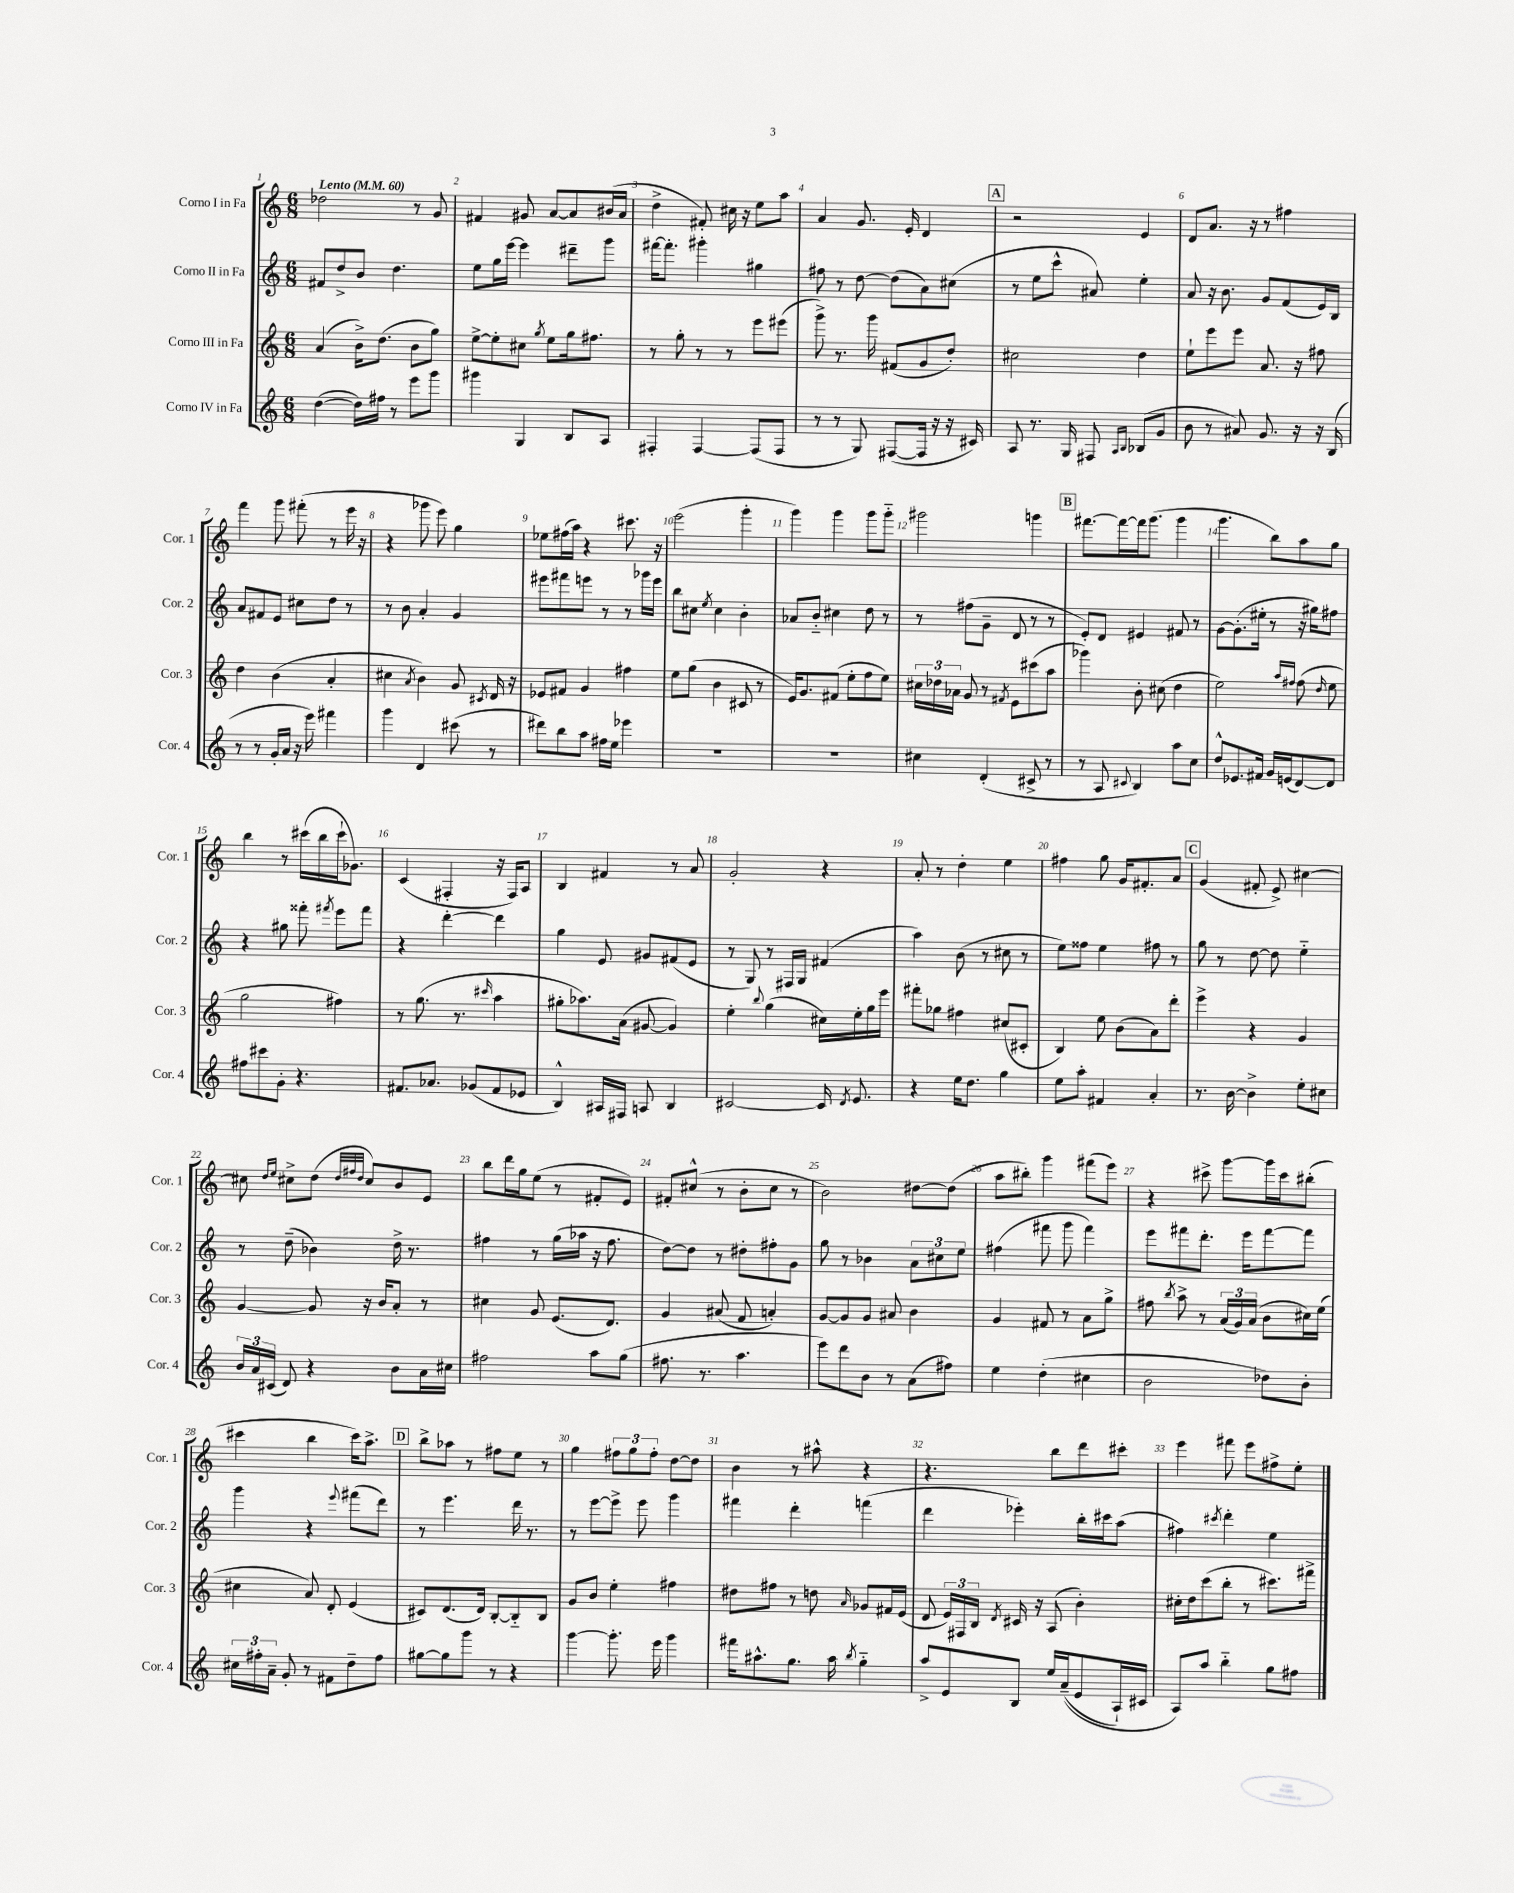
<<
\new StaffGroup <<
\new Staff = "s0" \with { instrumentName = "Corno I in Fa" shortInstrumentName = "Cor. 1" } {
    \clef treble \key c \major \numericTimeSignature \time 6/8 \tempo "Lento" 4 = 60
    \autoBeamOff des''2 r8 g'8 |
    fis'4 gis'8 a'8[~ a'8 bis'16( a'16] |
    d''4-> fis'8-.) cis''16 r16 e''8[ a''8] |
    a'4 g'8. e'16-. d'4 |
    \mark \markup { \box "A" } r2 e'4 |
    d'8[ a'8.] r16 r8 fis''4 |
    f'''4 g'''8 fis'''8-.( r8 e'''16 r16 |
    r4 ges'''8 e'''8) g''4 |
    ees''8[ fis''16( a''16]) r4 cis'''8. r16 |
    e'''2( g'''4-. |
    g'''4) g'''4 g'''8[ g'''8]-_ |
    gis'''2 g'''4 |
    \mark \markup { \box "B" } fis'''8.[~ fis'''16~ fis'''16 g'''8.]( g'''4 |
    g'''4. b''8[) a''8 g''8] |
    b''4 r8 cis'''16[( b''16 cis'''16-! ges'8.]) |
    c'4( fis4-. r16 fis16[) a8] |
    b4 fis'4 r8 a'8 |
    g'2-. r4 |
    a'8-. r8 d''4-. e''4 |
    fis''4 g''8 g'16[ fis'8.-. a'8] |
    \mark \markup { \box "C" } g'4( fis'8-. e'8->) cis''4~ |
    cis''8 \grace { d''16[ e''16] } cis''8[-> d''8]( \grace { d''32[ fis''32 d''32] } cis''8[) b'8 e'8] |
    b''8[ d'''16 g''16 e''8]( r8 fis'8[-. e'8]) |
    fis'8[-. cis''8]-^( r8 b'8[-. cis''8] r8 |
    b'2) dis''8[~ dis''8]( |
    a''8[ bis''8]-.) g'''4 fis'''8[( e'''8]) |
    r4 cis'''8-> g'''8[~ g'''16 cis'''16 bis''8]-.( |
    cis'''4 b''4 cis'''16[) a''8.]-> |
    \mark \markup { \box "D" } b''8[-> aes''8] r8 fis''8[ e''8] r8 |
    g''4 \tuplet 3/2 { fis''8[ g''8 fis''8]-. } d''8[~ d''8] |
    b'4 r8 ais''8-^ r4 |
    r4. b''8[ d'''8 cis'''8]-. |
    e'''4 fis'''8 e'''8[ fis''8-> e''8]-. \bar "|." |
}
\new Staff = "s1" \with { instrumentName = "Corno II in Fa" shortInstrumentName = "Cor. 2" } {
    \clef treble \key c \major \numericTimeSignature \time 6/8
    \autoBeamOff fis'8[ d''8-> b'8] d''4. |
    e''8[ g''16 e'''16]~ e'''4 dis'''8[-- g'''8] |
    fis'''16[~ fis'''8.]-. gis'''4-. gis''4 |
    fis''8 r8 d''8~ d''8[( a'8) cis''8]( |
    \mark \markup { \box "A" } r8 e''8[ c'''8]-^ ais'8) e''4-. |
    a'8 r16 b'8. g'8[ f'8( e'16) b16] |
    a'8[ fis'8 e'8] cis''8[ d''8] r8 |
    r8 b'8 a'4-. g'4 |
    eis'''8[ fis'''8 e'''8] r8 r8 ges'''16[ e'''16] |
    b''8[ cis''8] \acciaccatura { e''8 } cis''4 b'4-. |
    aes'8[ b'8]-_ cis''4 d''8 r8 |
    r8 fis''8[( g'8]-- d'8 r8 r8 |
    \mark \markup { \box "B" } e'8[-.) d'8] eis'4 fis'8 r8 |
    g'8[~ g'8.-.( eis''16]-. r8 r16 gis''16[) fis''8] |
    r4 gis''8 fisis'''8-. \acciaccatura { fis'''8 } e'''8[ fis'''8] |
    r4 d'''4~-. d'''4 |
    g''4 e'8 gis'8[ fis'8( e'8] |
    r8 g8) r8 fis16[ g16] fis'4( |
    a''4) b'8( r8 cis''8 r8 |
    e''8[) fisis''8] e''4 fis''8 r8 |
    \mark \markup { \box "C" } g''8 r8 d''8~ d''8 e''4-_ |
    r8 d''8--( bes'4) d''16-> r8. |
    fis''4 r8 g''16[( aes''16] r16 fis''8. |
    d''8[~) d''8] r8 dis''8[-. fis''8-. g'8] |
    g''8 r8 bes'4 \tuplet 3/2 { a'8[ cis''8 e''8] } |
    fis''4( fis'''8 g'''8 fis'''4) |
    e'''8[ fis'''8 d'''8.]-. e'''16[ fis'''8~ fis'''8] |
    g'''4 r4 \appoggiatura { e'''8 } fis'''8[( d'''8]) |
    \mark \markup { \box "D" } r8 e'''4. d'''16 r8. |
    r8 e'''8[~ e'''8]-> e'''8 g'''4 |
    fis'''4 d'''4-. f'''4( |
    d'''4 ees'''4-.) b''16[-. cis'''16 a''8]( |
    fis''4) \acciaccatura { cis'''8 } d'''4-. e''4 \bar "|." |
}
\new Staff = "s2" \with { instrumentName = "Corno III in Fa" shortInstrumentName = "Cor. 3" } {
    \clef treble \key c \major \numericTimeSignature \time 6/8
    \autoBeamOff a'4( b'16[->) d''8.]( b'8[ g''8]) |
    e''8[~-> e''8-. cis''8] \acciaccatura { g''8 } e''8[ g''16 fis''8.] |
    r8 g''8-. r8 r8 e'''8[ eis'''8]( |
    g'''8->) r8. g'''16 fis'8[( g'8 d''8]-.) |
    \mark \markup { \box "A" } cis''2 d''4 |
    e''8[-! e'''8 e'''8] a'8. r16 fis''8 |
    d''4 b'4( a'4-. |
    cis''4 \acciaccatura { a'8 } b'4) g'8 \acciaccatura { cis'8 } d'16 r16 |
    ees'8[ fis'8] g'4 fis''4 |
    e''8[ g''8]( b'4 cis'8 r8 |
    e'16[) g'8. fis'8]( e''8[-. f''8 e''8]) |
    \tuplet 3/2 { cis''16[ des''16 aes'16] } g'8 r8 \acciaccatura { fis'8 } e'8[ cis'''8( a''8] |
    \mark \markup { \box "B" } ges'''4) b'8-. cis''8( d''4 |
    e''2) \grace { a''16[ fis''16] } fis''8( \grace { d''16 } e''8 |
    g''2 fis''4) |
    r8 g''8.( r8. \grace { cis'''16 } a''4 |
    gis''8[-. aes''8.) a'16]( gis'8~ gis'4) |
    e''4-. \appoggiatura { b''8 } g''4( cis''16[) e''16-. g''16 e'''16] |
    fis'''8[-. ges''8] fis''4 cis''8[( cis'8]-. |
    b4) e''8 b'8[( a'8) d'''8]-. |
    \mark \markup { \box "C" } e'''4-> r4 g'4 |
    g'4~ g'8 r16 b'16[ a'8]-. r8 |
    cis''4 g'8 e'8.[( d'8.]) |
    g'4 ais'8( f'8 a'4-.) |
    g'8[~ g'8 g'8] ais'8 b'4 |
    g'4 fis'8 r8 a'8[ g''8]-> |
    fis''8 \acciaccatura { b''8 } a''8-> r8 \tuplet 3/2 { a'16[( g'16) a'16]( } b'8[ cis''16) e''16]( |
    cis''4 a'8) d'8-. e'4( |
    \mark \markup { \box "D" } cis'8[) d'8.( d'16]) b8[~-. b8-_ b8] |
    g'8[ b'8] e''4-. fis''4 |
    dis''8[ fis''8] r8 d''8 \grace { a'16 } ges'8[ fis'16 e'16]( |
    d'8 \tuplet 3/2 { e'16[) fis16 b16] } \acciaccatura { d'8 } cis'16 r16 a8( b'4-.) |
    cis''16[-. d''16 c'''8( b''8]-. r8 cis'''8.[) fis'''16]-> \bar "|." |
}
\new Staff = "s3" \with { instrumentName = "Corno IV in Fa" shortInstrumentName = "Cor. 4" } {
    \clef treble \key c \major \numericTimeSignature \time 6/8
    \autoBeamOff d''4~( d''16[) fis''16] r8 e'''8[ g'''8] |
    gis'''4 g4 b8[ a8] |
    fis4-. fis4~ fis8[( fis8] |
    r8 r8 g8) fis8[~( fis16] r16 r16 cis'16) |
    \mark \markup { \box "A" } a8 r8. g16 fis8 \grace { a16[ b16] } bes8[( g'8] |
    b'8 r8 ais'8) g'8. r16 r16 b16( |
    r8 r8 g'16[-. a'16] r16 e'''16) fis'''4 |
    g'''4 d'4 cis'''8( r8 |
    dis'''8[) b''8 a''8] fis''16[ e''16] ees'''4 |
    R2. |
    R2. |
    cis''4 d'4-.( cis'8-> r8 |
    \mark \markup { \box "B" } r8 a8 \appoggiatura { cis'8 } b4) a''8[ c''8] |
    d''8[-^ ees'8. fis'16] g'16[ e'16( d'8~) d'8] |
    fis''8[ cis'''8 g'8]-. r4. |
    fis'8.[ aes'8.] ges'8[( fis'8 ees'8] |
    b4-^) ais16[ fis16] a8 b4 |
    cis'2~ cis'16 \acciaccatura { d'8 } e'8. |
    r4 e''16[ d''8.] g''4 |
    e''8[ a''8]-. fis'4 a'4-. |
    \mark \markup { \box "C" } r8. b'16~ b'4-> e''8[-. cis''8] |
    \tuplet 3/2 { b'16[ a'16 cis'16]( } d'8) r4 b'8[ a'16 cis''16] |
    fis''2 a''8[ g''8]( |
    fis''8. r8. a''4. |
    e'''8[) d'''8 b'8] r8 a'8[( fis''8]) |
    e''4 d''4-.( cis''4 |
    b'2 des''8[) b'8]-. |
    \tuplet 3/2 { cis''16[ fis''16-. a'16]-- } g'8-. r8 fis'8[ d''8-- fis''8] |
    \mark \markup { \box "D" } gis''8[~ gis''8 g'''8] r8 r4 |
    g'''4~ g'''8.-. e'''16 g'''4 |
    fis'''16[ ais''8.-^ g''8.] ais''16 \acciaccatura { b''8 } g''4-_ |
    a''8[-> e'8 b8] e''16[ a'16--(\( e'8 a16-!) cis'16] |
    a8[\) a''8] b''4-_ g''8[ fis''8] \bar "|." |
}
>>
>>
\layout { \context { \Score \override BarNumber.break-visibility = ##(#f #t #t) barNumberVisibility = #all-bar-numbers-visible } }
